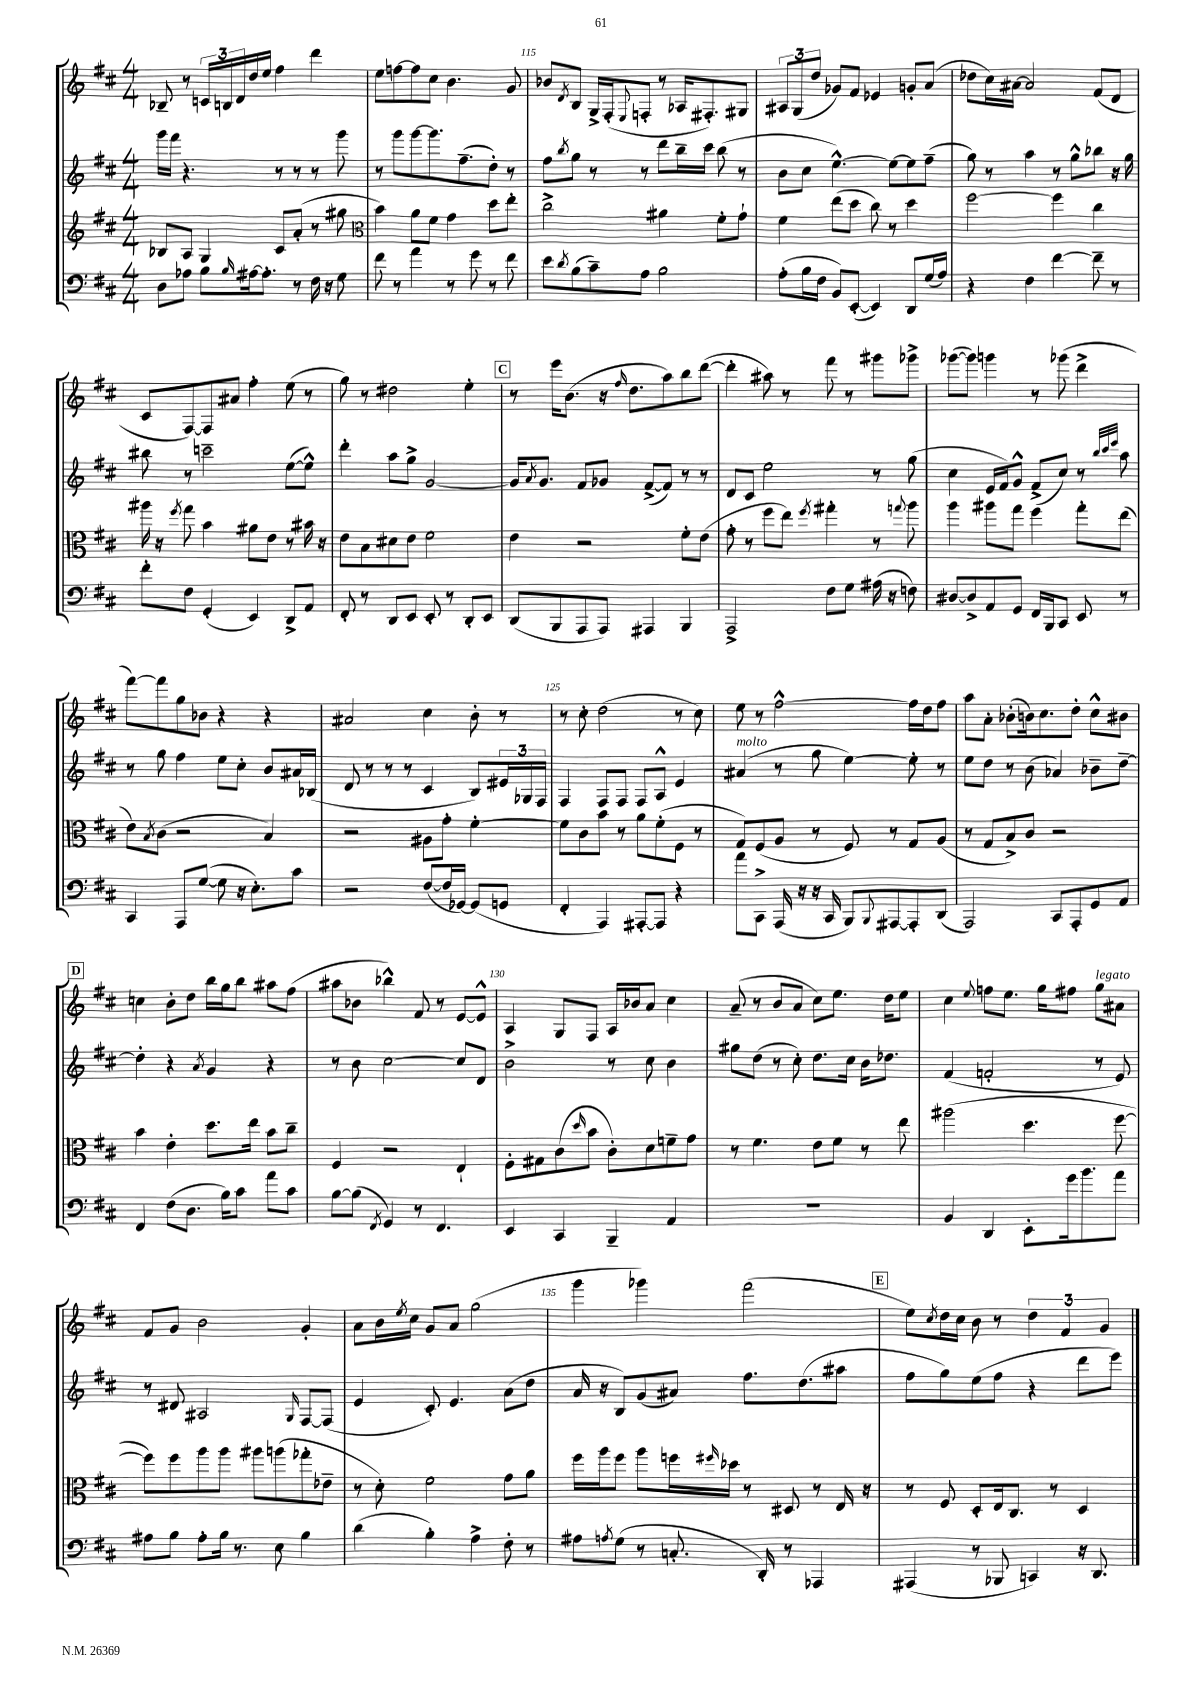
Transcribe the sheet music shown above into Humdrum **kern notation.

**kern	**kern	**kern	**kern
*staff4	*staff3	*staff2	*staff1
*clefF4	*clefG2	*clefG2	*clefG2
*k[f#c#]	*k[f#c#]	*k[f#c#]	*k[f#c#]
*M4/4	*M4/4	*M4/4	*M4/4
8D	8B-	16ggg	8B-~
.	.	16fff#	.
8A-	8A	4.r	8r
8B	4G	.	24c
.	.	.	24B
.	.	.	24d
16qqB	.	.	.
[16A#	.	.	16dd
8.A#']	.	.	16ee
.	8c#	8r	4ff#
8r	(8a'	8r	.
16F#	8r	8r	4ddd
16r	.	.	.
8G	8gg#	8ggg	.
=	=	=	=
*	*clefC3	*	*
8f#	4b)	8r	8ee
8r	.	8ggg	[8ff
4a	8a	[8ggg	8ff]
.	8f#	8.ggg]	8cc#
8r	4g	.	4.b
.	.	(8.ff#~	.
8g	.	.	.
8r	8dd	8dd')	.
8f#	8ee'	8r	8g
=	=	=	=
8e	2cc#^	8ff#	8b-
8qd	.	8qbb	8qd
(8B	.	8gg	8B
8c#~)	.	8r	16G^
.	.	.	(16F#'
.	.	.	8qqE
8A	.	8r	8F'
2B	4a#	8ddd	8r
.	.	16bb~	16A-
.	.	16ccc#	8.F#')
.	8f#'	(8bb	.
.	8g`	8r	8G#
=	=	=	=
(8A'	4f#	8b	12A#
.	.	.	(12G
16B	.	8cc#	.
.	.	.	12dd
16F#	.	.	.
8BB)	(8ee	[4.ee^^)	8g-)
([8EE'	8dd	.	8f#
4EE])	8cc#)	.	4e-
.	8r	8ee_	.
8DD	4dd	8ee]	8g'
(16G	.	(8ff#~	(8a
16A)	.	.	.
=	=	=	=
4r	[2ff#	8gg)	8dd-
.	.	8r	16cc#)
.	.	.	[16a#
4F#	.	4aa	2a#]
[4f#	4ff#]	8r	.
.	.	8gg^^	.
8f#~]	4cc#	8bb-	(8f#
8r	.	16r	8d
.	.	16gg	.
=	=	=	=
8f#'	16aa#	8bb#	8c#
.	16r	.	.
.	8qff#	.	.
8F#	8gg	8r	[8F#)
(4GG'	4b	2ccc~	8F#]
.	.	.	8a#
4EE)	8a#	.	4ff#'
.	8e	.	.
8DD^	8r	([8ee	(8ee
8AA	16b#	8ee^^])	8r
.	16r	.	.
=	=	=	=
8FF#'	8e	4ddd'	8gg)
8r	8B	.	8r
8DD	8d#	8aa	2dd#
8EE	8e	8gg^	.
8EE'	2f#	[2g	.
8r	.	.	.
8DD'	.	.	4ee'
8EE	.	.	.
=	=	=	=
(8DD	4e	16g]	8r
.	.	8qa	.
.	.	8.g	.
8BBB	.	.	16eee
.	.	.	(8.b
8AAA	2r	8f#	.
8AAA)	.	8g-	16r
.	.	.	16qqff#
.	.	.	8.dd
4AAA#	.	([8f#^	.
.	.	8f#])	8aa)
4BBB	8f#'	8r	8bb
.	(8e	8r	([8ddd
=	=	=	=
2AAA^	8g'	8d	4ddd']
.	8r	8c#	.
.	8ff#	2ee	8aa#)
.	8ee)	.	8r
.	8qff#	.	.
8F#	4gg#'	.	8fff#
8G	.	.	8r
(16A#	8r	8r	8ggg#
16r	.	.	.
.	8qqgg	.	.
8F)	8aa	(8gg	8ggg-^
=	=	=	=
[8D#	4aa	4cc#	([8ggg-
8D#^]	.	.	8ggg-])
8AA	8aa#	16e	4ggg
.	.	16f#)	.
8GG	8gg	8g^^	.
16FF#	4ff#	(8f#^	8r
16BBB	.	.	.
8CC#	.	8cc#)	(8ggg-
8EE	8gg'	8r	4ddd^
.	.	32qqbb	.
.	.	32qqccc#	.
.	.	32qqeee	.
8r	(8ee	8aa	.
=	=	=	=
4CC#	8e)	8r	[8fff#)
.	8qB	.	.
.	(8c#	8gg	8fff#]
8AAA	2r	4ff#	8gg
([8G	.	.	8b-
8G]	.	8ee	4r
16r	.	8cc#'	.
8.E')	.	.	.
.	4B)	8b	4r
8c#	.	16a#	.
.	.	(16B-	.
=	=	=	=
2r	2r	8d	2a#
.	.	8r	.
.	.	8r	.
.	.	8r	.
([8F#	8A#	4c#	4cc#
16F#]	8g'	.	.
[16GG-)	.	.	.
(8GG-]	[4f#'	8B)	8b'
8GG	.	24e#	8r
.	.	24G-	.
.	.	24F#	.
=	=	=	=
4FF#'	8f#]	4F#	8r
.	8c#	.	8cc#'
4AAA)	8b	8F#	(2dd
.	8r	8F#	.
[8AAA#'	8a	8F#	.
8AAA#]	(8f#'	8A^^	.
4r	8F#	4e	8r
.	8r	.	8cc#)
=	=	=	=
8a	8G)	(4a#	8ee
8CC#^	(8F#	.	8r
(16AAA	8A	8r	[2ff#^^
16r	.	.	.
16r	8r	8gg	.
16CC#	.	.	.
8BBB)	8F#)	[4ee)	.
8qqBBB	.	.	.
[8AAA#	8r	.	.
8AAA#']	8G	8ee']	16ff#]
.	.	.	16dd
(8DD	(8A	8r	8ff#
=	=	=	=
2AAA)	8r	8ee	8aa
.	8G	8dd	8a'
.	8B^)	8r	(8b-'
.	8c#	(8b	16b)
.	.	.	8.cc#
8CC#	2r	4a-)	.
8AAA'	.	.	8dd'
8GG	.	8b-~	8cc#^^
8AA	.	[8dd~	8b#
=	=	=	=
4FF#	4b	4dd']	4cc
(8F#	4e'	4r	8b'
8.D	.	.	8dd
.	.	8qa	.
.	8.dd	4g	16bb
16B)	.	.	16gg
8c#	.	.	8bb
.	16ee	.	.
8a	8b	4r	8aa#
8c#	8cc#~	.	(8ff#
=	=	=	=
[8B	4F#	8r	8aa#
(8B]	.	8b	8b-
8qFF#	.	.	.
4GG)	2r	[2cc#	4bb-^^)
8r	.	.	8f#
4.FF#	.	.	8r
.	4E`	8cc#]	[8e
.	.	8d	8e^^]
=	=	=	=
4EE	8F#'	2b^	4A
.	8G#	.	.
4CC#	(8c#	.	8G
.	16qqdd	.	.
.	8b	.	8F#
4BBB~	8c#')	8r	16A
.	.	.	16b-
.	8d	8cc#	8a
4AA	8f~	4b	4cc#
.	8g	.	.
=	=	=	=
1r	8r	8gg#	(8a~
.	4.f#	(8dd	8r
.	.	8r	8b
.	.	8cc#')	8a
.	8e	8.dd	8cc#)
.	8f#	.	8.ee
.	.	16cc#	.
.	8r	16b	.
.	.	8.dd-	16dd
.	8ee	.	8ee
=	=	=	=
4BB	(2aa#	(4f#	4cc#
.	.	.	8qqee
4DD	.	2f'	8ff
.	.	.	8.ee
8EE'	4.dd	.	.
.	.	.	16gg
16g	.	.	8ff#
8.b	.	.	.
.	.	8r	8gg
8a	[8ff#	8e)	8a#
=	=	=	=
8A#	8ff#])	8r	8f#
8B	8ff#	8d#	8g
8A#'	8aa	2A#	2b
16B	8aa	.	.
8.r	.	.	.
.	8aa#	.	.
8E	(8aa	.	.
.	.	16qqG	.
4B	8gg-'	[8F#	4g'
.	8e-~	(8F#]	.
=	=	=	=
(4d	8r	4e	8a
.	8d')	.	16b
.	.	.	8qee
.	.	.	16cc#
4B')	2f#	8c#')	8g
.	.	4.e	8a
4A^	.	.	(2gg
8F#'	8g	(8a	.
8r	8a	8dd	.
=	=	=	=
8A#	16ff#	16a	4ggg
.	16aa	16r	.
8qA	.	.	.
(8G	8ff#	8B)	.
8r	8aa	(8g	4ggg-)
8.C'	16ff	8a#)	.
.	16qqff#	.	.
.	16dd-	.	.
.	8r	8.ff#	(2fff#
16DD')	.	.	.
8r	8D#	.	.
.	.	(8.dd	.
4AAA-	8r	.	.
.	16E	8aa#	.
.	16r	.	.
=	=	=	=
(4AAA#	8r	8ff#	8ee)
.	.	.	8qcc#
.	8F#	8gg)	16dd
.	.	.	16cc#
8r	8D'	(8ee	8b
8BBB-	16E	8ff#	8r
.	8.C#	.	.
4CC)	.	4r	6dd
.	8r	.	.
.	.	.	6f#
16r	4D	8ddd	.
8.DD	.	.	.
.	.	.	6g
.	.	8eee)	.
==	==	==	==
*-	*-	*-	*-
